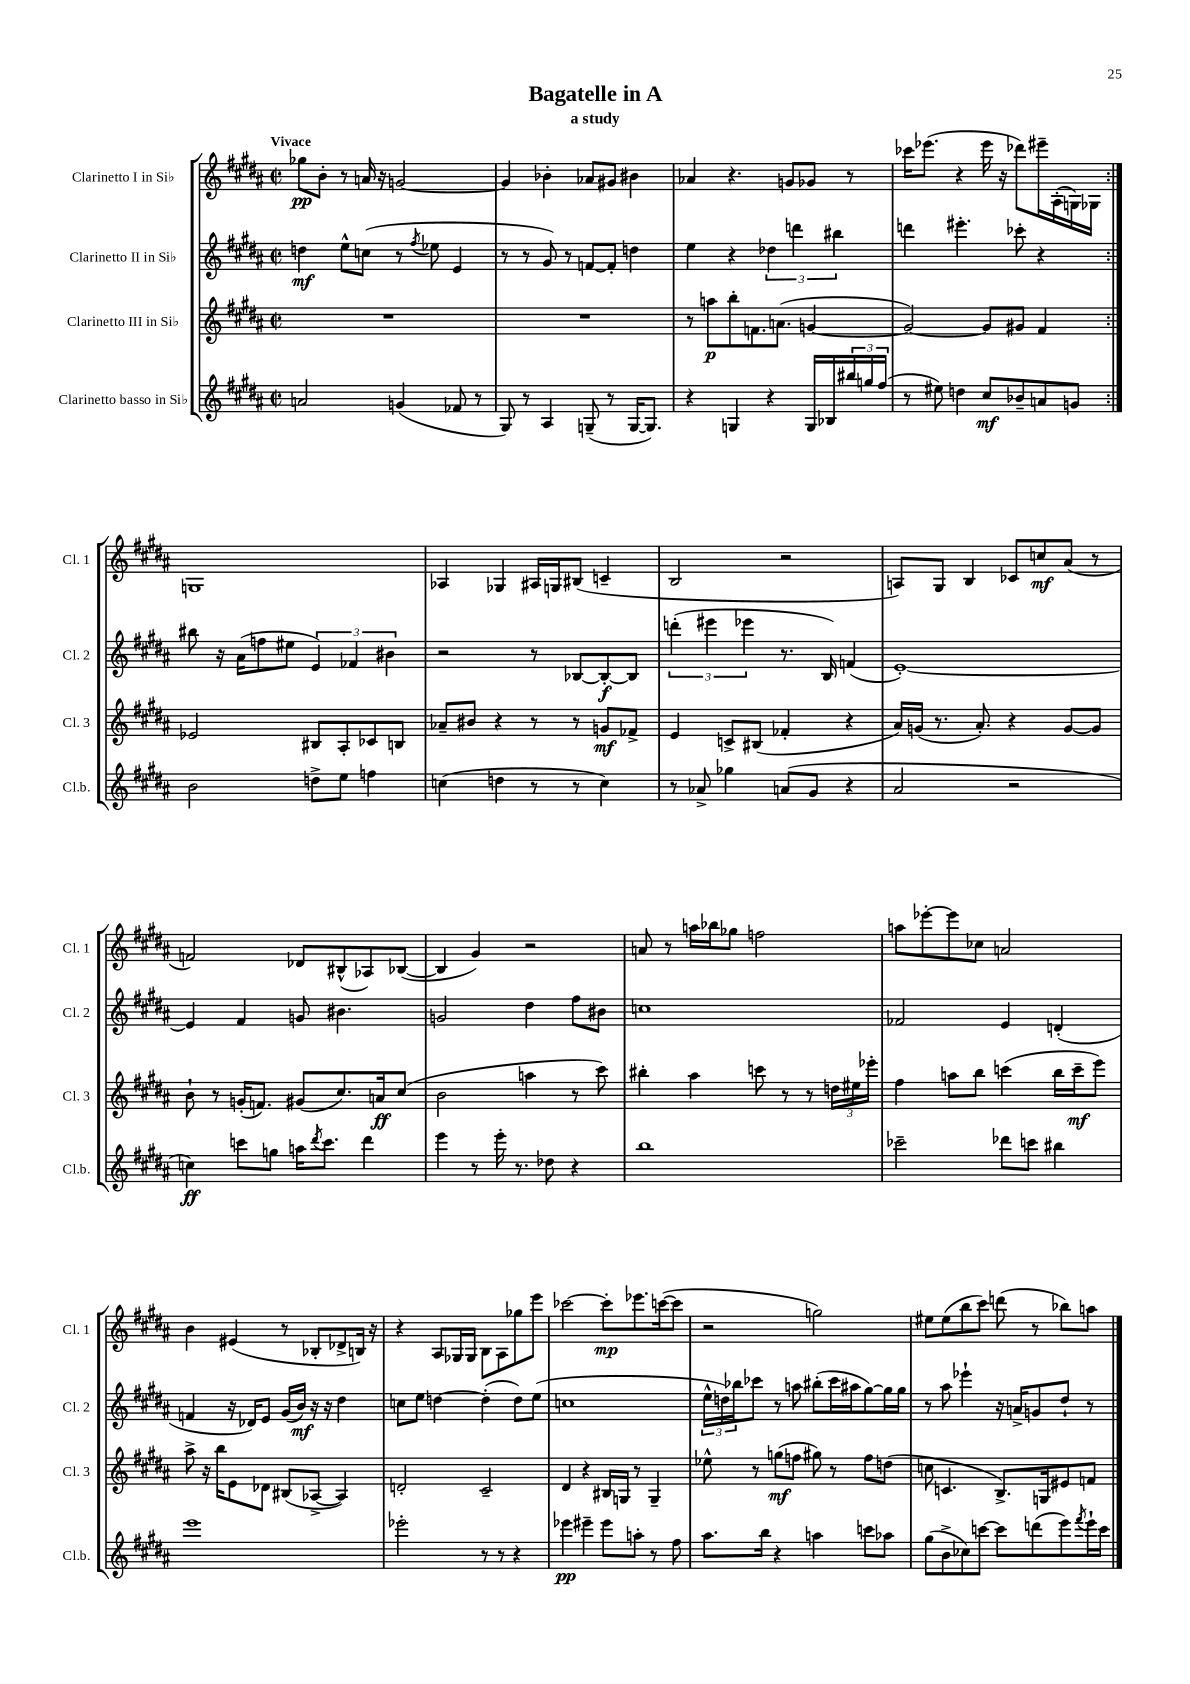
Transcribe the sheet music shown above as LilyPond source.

\header { title = "Bagatelle in A" subtitle = "a study" }
<<
\new StaffGroup <<
\new Staff = "s0" \with { instrumentName = "Clarinetto I in Sib" shortInstrumentName = "Cl. 1" } {
    \clef treble \key b \major \defaultTimeSignature \time 2/2 \tempo "Vivace"
    \repeat volta 2 { ges''8\pp b'8-. r8 a'16 r16 g'2~ |
    g'4 bes'4-. aes'8 gis'8 bis'4 |
    aes'4 r4. g'8 ges'8 r8 |
    ces'''16 ees'''8.( r4 ees'''16 r16 des'''8) eis'''16-- ais16-.( g16) ges16 | }
    g1 |
    aes4 ges4 ais16 g16 bis8( c'4-- |
    b2 r2 |
    a8) gis8 b4 ces'8 c''8\mf ais'8( r8 |
    f'2) des'8 bis8-^( aes8) bes8~( |
    bes4 gis'4) r2 |
    a'8 r8 a''16 bes''16 ges''8 f''2 |
    a''8 ees'''8~-. ees'''8 ces''8 a'2 |
    b'4 eis'4( r8 bes8-. des'8-> b16) r16 |
    r4 ais8 ges16 ges16 b8 ais8 ges''8 e'''8 |
    ces'''2~ ces'''8-.\mp ees'''8. c'''16~( c'''8 |
    r2 g''2) |
    eis''8 eis''8( b''8 cis'''8) d'''8( r8 bes''8) a''8 \bar "|." |
}
\new Staff = "s1" \with { instrumentName = "Clarinetto II in Sib" shortInstrumentName = "Cl. 2" } {
    \clef treble \key b \major \defaultTimeSignature \time 2/2
    \repeat volta 2 { d''4\mf e''8-^ c''8( r8 \acciaccatura { fis''8 } ees''8 e'4 |
    r8 r8 gis'8) r8 f'8~ f'8-. d''4 |
    e''4 r4 \tuplet 3/2 { des''4 d'''4 bis''4 } |
    d'''4 eis'''4.-. ces'''8-. r4 | }
    bis''8 r16 ais'16( f''8 eis''8 \tuplet 3/2 { e'4) fes'4 bis'4 } |
    r2 r8 bes8~ bes8~-.\f bes8 |
    \tuplet 3/2 { d'''4-.( eis'''4 ees'''4 } r8. b16) f'4( |
    e'1~-.) |
    e'4 fis'4 g'8 bis'4. |
    g'2 dis''4 fis''8 bis'8 |
    c''1 |
    fes'2 e'4 d'4-.( |
    f'4 r16 des'16) e'8 gis'16( b'16\mf) r16 r16 dis''4 |
    c''8 e''8 d''4~ d''4-.( d''8) e''8( |
    c''1 |
    \tuplet 3/2 { e''16-^ d''16) bes''16 } ces'''8 r8 a''8 bis''8-.( ces'''16 ais''16 gis''8~) gis''16 gis''16 |
    r8 ais''8 ees'''4-! r16 a'16-> g'8 dis''8-! r8 \bar "|." |
}
\new Staff = "s2" \with { instrumentName = "Clarinetto III in Sib" shortInstrumentName = "Cl. 3" } {
    \clef treble \key b \major \defaultTimeSignature \time 2/2
    \repeat volta 2 { R1 |
    R1 |
    r8 a''8\p b''8-. f'8. a'8.( g'4~ |
    g'2~) g'8 gis'8 fis'4 | }
    ees'2 bis8 ais8-. ces'8 b8 |
    aes'8-- bis'8 r4 r8 r8 g'8\mf fes'8-> |
    e'4 c'8-> bis8( fes'4-. r4 |
    ais'16) g'16( r8. ais'8.-.) r4 g'8~ g'8 |
    b'8-! r8 g'16-.( f'8.) gis'8( cis''8.) a'16\ff cis''8( |
    b'2 a''4 r8 cis'''8) |
    bis''4-. ais''4 c'''8 r8 r8 \tuplet 3/2 { d''16 eis''16 ees'''16-. } |
    fis''4 a''8 b''8 c'''4( b''16 c'''16--\mf e'''8) |
    ais''8-> r16 b''16 e'8 des'8 bis8( aes8~-> aes4) |
    d'2-. cis'2-- |
    dis'4 r4 bis16 g16 r8 g4-- |
    ees''8-^ r8 g''8\mf( f''8 gis''8) r8 f''8 d''8( |
    c''8 c'4. b8.->) g16 eis'8 f'8 \bar "|." |
}
\new Staff = "s3" \with { instrumentName = "Clarinetto basso in Sib" shortInstrumentName = "Cl.b." } {
    \clef treble \key b \major \defaultTimeSignature \time 2/2
    \repeat volta 2 { a'2 g'4( fes'8 r8 |
    gis8) r8 ais4 g8--( r8 g16~ g8.) |
    r4 g4 r4 g16 bes16 \tuplet 3/2 { bis''16 g''16 fis''16( } |
    r8 eis''8) d''4 cis''8\mf bes'8-- a'8 g'8 | }
    b'2 d''8-> e''8 f''4 |
    c''4( d''4 r8 r8 c''4) |
    r8 aes'8-> ges''4 a'8( gis'8 r4 |
    ais'2 r2 |
    c''4\ff) c'''8 g''8 a''16 \acciaccatura { dis'''8 } c'''8. dis'''4 |
    e'''4 r8 e'''16-. r8. des''8 r4 |
    b''1 |
    ces'''2-- des'''8 c'''8 bis''4 |
    e'''1 |
    ees'''2-. r8 r8 r4 |
    ees'''4\pp eis'''4-- eis'''8 a''8-. r8 fis''8 |
    ais''8. b''16 r4 a''4 c'''8 aes''8 |
    gis''8( b'8-> ces''8) c'''8~ c'''8 d'''8( e'''8) \acciaccatura { fis'''8 } e'''16-! c'''16 \bar "|." |
}
>>
>>
\layout { \context { \Score \remove "Bar_number_engraver" } }
